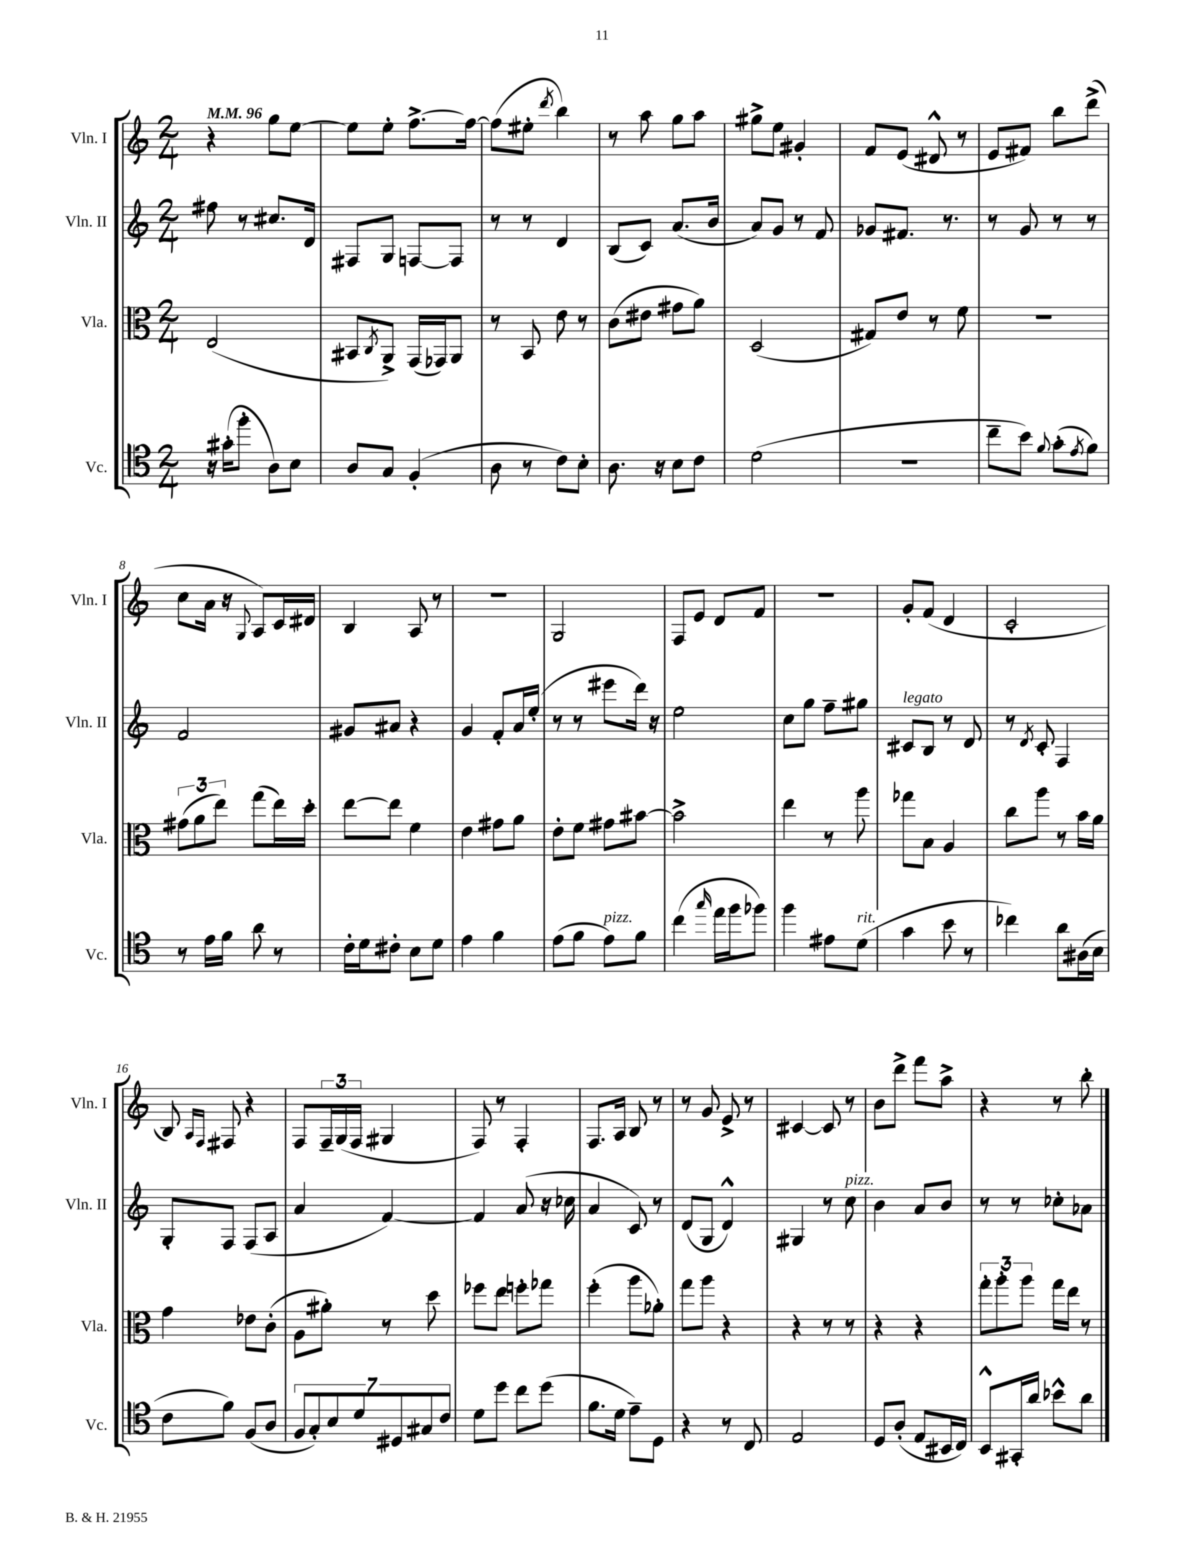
<<
\new StaffGroup <<
\new Staff = "s0" \with { instrumentName = "Vln. I" shortInstrumentName = "Vln. I" } {
    \clef treble \key c \major \numericTimeSignature \time 2/4 \tempo 4 = 96
    r4 g''8 e''8~ |
    e''8 e''8-. f''8.~-> f''16~ |
    f''8( eis''8-. \acciaccatura { d'''8 } b''4) |
    r8 a''8 g''8 a''8 |
    gis''8-> e''8 gis'4-. |
    f'8 e'8( dis'8-^ r8 |
    e'8 fis'8) b''8 d'''8->( |
    c''8 a'16 r16 \appoggiatura { g8 } a8) c'16 dis'16 |
    b4 a8 r8 |
    R2 |
    g2 |
    f8 e'8 d'8 f'8 |
    R2 |
    g'8-. f'8( d'4 |
    c'2-. |
    b8) \grace { a16 f16 } fis8 r4 |
    f8 \tuplet 3/2 { f16-- g16( f16 } gis4 |
    f8) r8 f4-. |
    f8. a16 b8 r8 |
    r8 g'8 e'8-> r8 |
    cis'4~ cis'8 r8 |
    b'8 d'''8-> f'''8 a''8-> |
    r4 r8 b''8-. \bar "|." |
}
\new Staff = "s1" \with { instrumentName = "Vln. II" shortInstrumentName = "Vln. II" } {
    \clef treble \key c \major \numericTimeSignature \time 2/4
    fis''8 r8 cis''8. d'16 |
    fis8 g8 f8~ f8 |
    r8 r8 d'4 |
    b8( c'8) a'8.( b'16 |
    a'8) g'8 r8 f'8 |
    ges'8 fis'8. r8. |
    r8 g'8 r8 r8 |
    f'2 |
    gis'8 ais'8 r4 |
    g'4 f'8-. a'16 e''16-.( |
    r8 r8 eis'''8 d'''16) r16 |
    e''2 |
    c''8 g''8 f''8-- gis''8 |
    cis'8^\markup { \italic "legato" } b8 r8 d'8 |
    r8 \acciaccatura { d'8 } c'8-. f4 |
    g8-. f8 f8( a8 |
    a'4 f'4~) |
    f'4 a'8( r16 ces''16 |
    a'4 c'8) r8 |
    d'8( g8 d'4-^) |
    gis4 r8 c''8^\markup { \italic "pizz." } |
    b'4 a'8 b'8 |
    r8 r8 ces''8-. aes'8 \bar "|." |
}
\new Staff = "s2" \with { instrumentName = "Vla." shortInstrumentName = "Vla." } {
    \clef alto \key c \major \numericTimeSignature \time 2/4
    e2( |
    bis,8 \acciaccatura { c8 } a,8->) g,16( ges,16) a,8 |
    r8 b,8 e'8 r8 |
    c'8( eis'8 gis'8 a'8) |
    d2( |
    gis8) e'8 r8 f'8 |
    R2 |
    \tuplet 3/2 { gis'8( a'8 e''8) } g''8( e''16) d''16-. |
    e''8~ e''8 f'4 |
    e'4 gis'8 a'8 |
    e'8-. f'8 gis'8 bis'8~ |
    bis'2-> |
    e''4 r8 a''8 |
    ges''8 b8 a4 |
    c''8 a''8 r8 b'16 a'16 |
    g'4 ees'8 c'8-.( |
    a8 ais'8-.) r8 d''8 |
    fes''8 e''8 f''8-. ges''8 |
    f''4-.( a''8 aes'8-.) |
    g''8 a''8 r4 |
    r4 r8 r8 |
    r4 r4 |
    \tuplet 3/2 { g''8-. a''8-. a''8 } g''16 e''16 r8 \bar "|." |
}
\new Staff = "s3" \with { instrumentName = "Vc." shortInstrumentName = "Vc." } {
    \clef tenor \key c \major \numericTimeSignature \time 2/4
    r16 gis'16-.( f''8-. a8) b8 |
    a8 g8 f4-.( |
    a8 r8 c'8) b8-. |
    a8. r16 b8 c'8 |
    d'2( |
    R2 |
    c''8-- b'8) \appoggiatura { f'8 } g'8-.( \acciaccatura { e'8 } f'8) |
    r8 e'16 f'16 a'8 r8 |
    c'16-. d'16 cis'8-. b8 d'8 |
    e'4 f'4 |
    e'8( f'8 e'8^\markup { \italic "pizz." }) f'8 |
    c''4( \grace { g''16 } e''16 f''16 fes''8) |
    f''4 eis'8 d'8^\markup { \italic "rit." }( |
    g'4 b'8 r8 |
    ces''4) a'8 ais16( b16 |
    c'8 f'8) f8( a8 |
    \tuplet 7/4 { f8 g8-.) b8 d'8 dis8 gis8 c'8 } |
    d'8 d''8 c''8 d''8( |
    f'8. d'16 e'8--) d8 |
    r4 r8 c8 |
    e2 |
    d8 a8-.( e8 bis,16 c16) |
    b,8-^ gis,16-. a'16 bes'8-^ a'8 \bar "|." |
}
>>
>>
